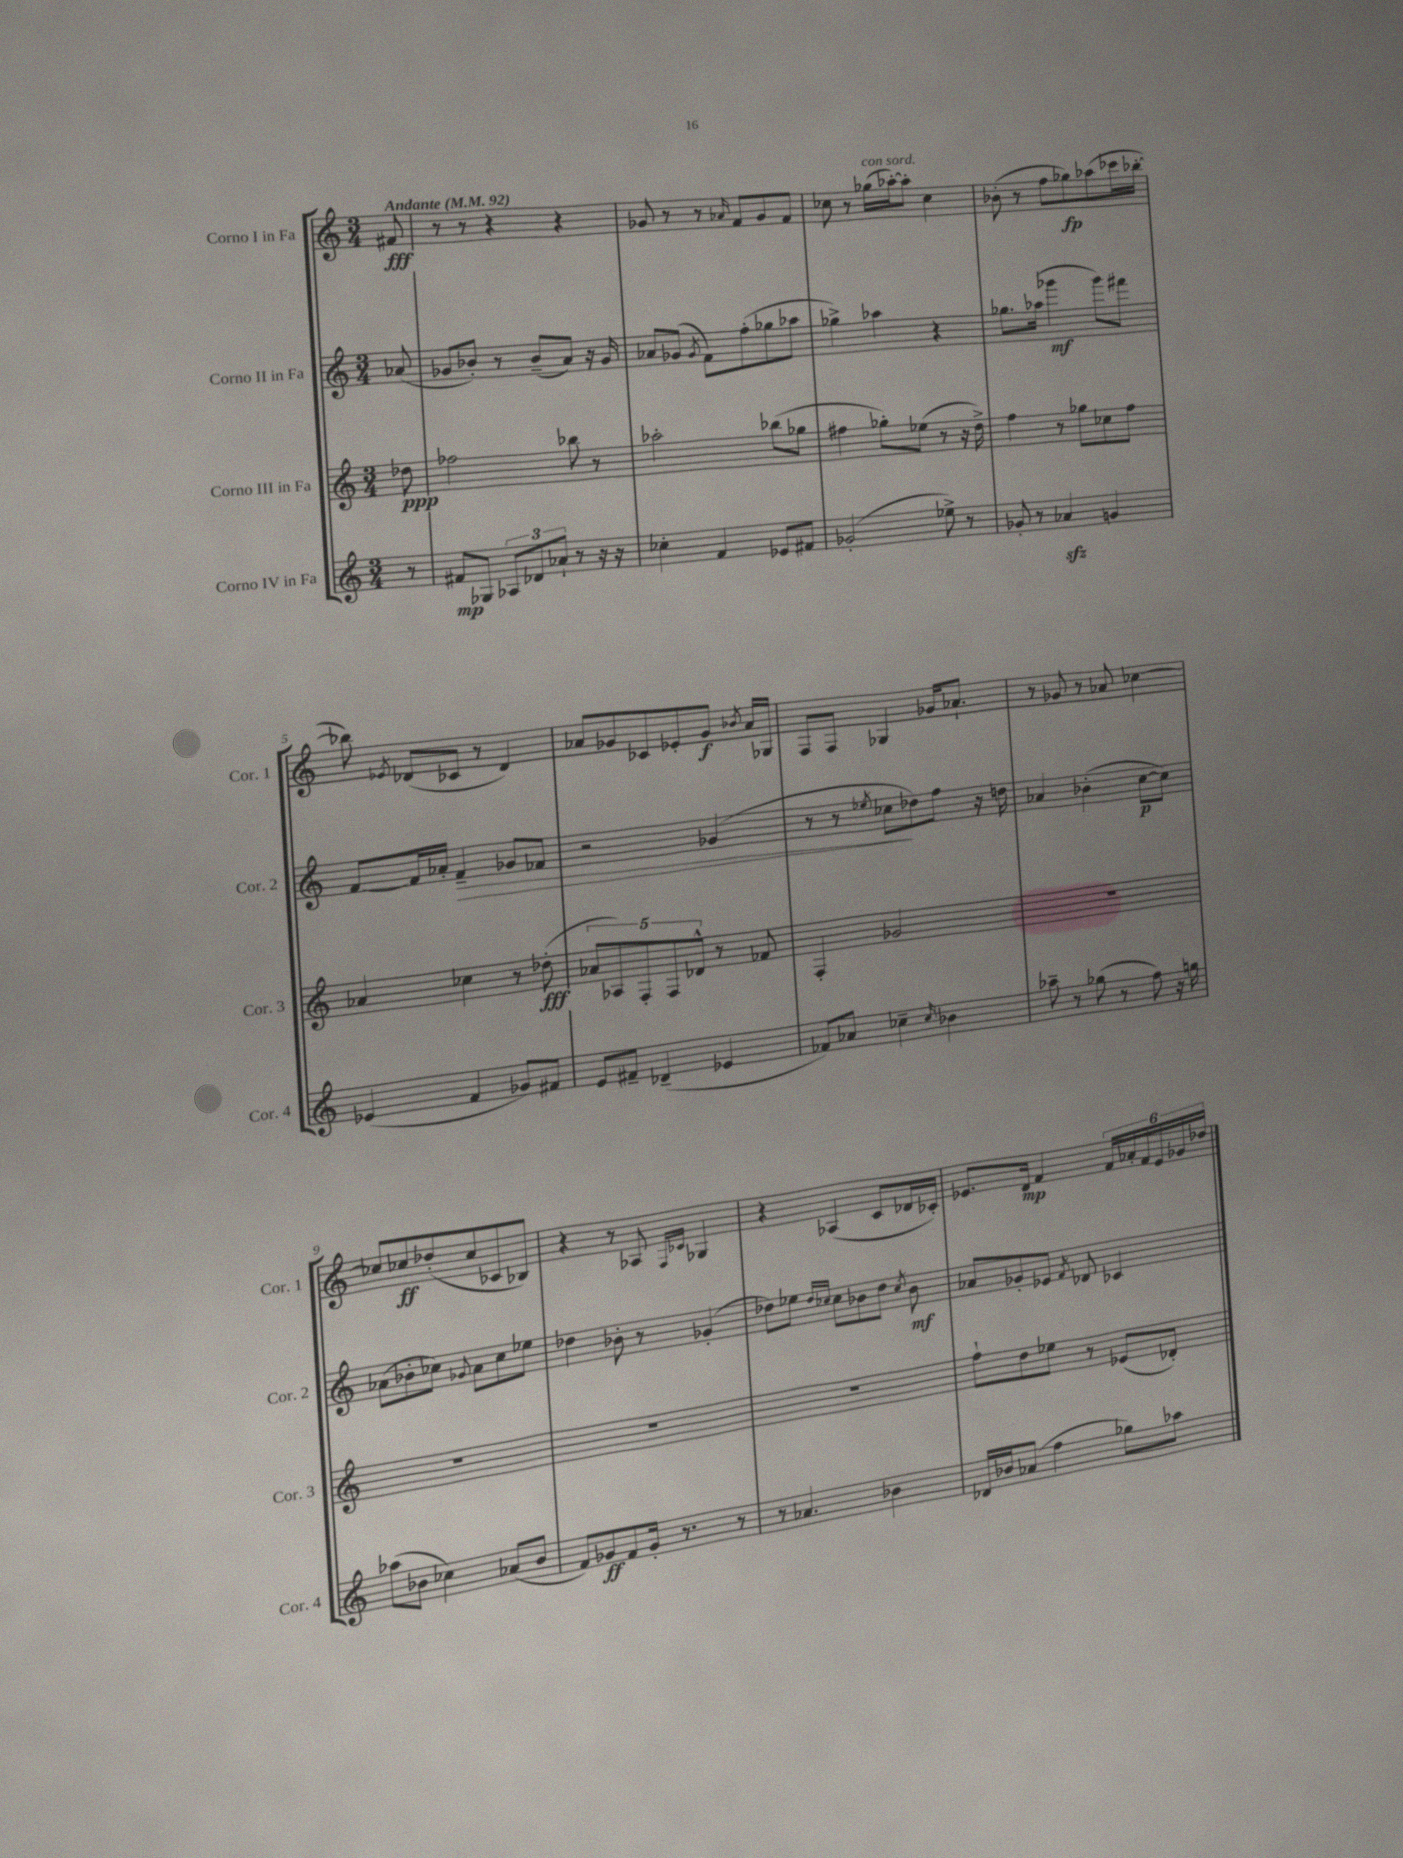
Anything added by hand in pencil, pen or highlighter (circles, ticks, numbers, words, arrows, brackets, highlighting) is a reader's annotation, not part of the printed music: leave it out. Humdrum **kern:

**kern	**dynam	**kern	**dynam	**kern	**dynam	**kern	**dynam
*part4	*part4	*part3	*part3	*part2	*part2	*part1	*part1
*staff4	*staff4	*staff3	*staff3	*staff2	*staff2	*staff1	*staff1
*I"Corno IV in Fa	*	*I"Corno III in Fa	*	*I"Corno II in Fa	*	*I"Corno I in Fa	*
*I'Cor. 4	*	*I'Cor. 3	*	*I'Cor. 2	*	*I'Cor. 1	*
*clefG2	*	*clefG2	*	*clefG2	*	*clefG2	*
*k[]	*	*k[]	*	*k[]	*	*k[]	*
*M3/4	*	*M3/4	*	*M3/4	*	*M3/4	*
*MM92	*	*MM92	*	*MM92	*	*MM92	*
=	=	=	=	=	=	=	=
!	!	!	!	!	!	!LO:TX:a:B:t=Andante	!
8r	.	8dd-X\	ppp	(8a-X/	.	8f#X/	fff
=1	=1	=1	=1	=1	=1	=1	=1
8f#X/L	mp	2ff-X\	.	8g-X/L	.	8r	.
8G-X/J	.	.	.	8b-X'/J)	.	8r	.
12A-X/L	.	.	.	8r	.	4r	.
12d-X/	.	.	.	.	.	.	.
.	.	.	.	(8b-~/L	.	.	.
12a-X`/J	.	.	.	.	.	.	.
8r	.	8bb-X\	.	8a/J)	.	4r	.
16r	.	8r	.	16r	.	.	.
16r	.	.	.	16g-/	.	.	.
=2	=2	=2	=2	=2	=2	=2	=2
4cc-X'\	.	2aa-X'\	.	8a-X/L	.	8g-X/	.
.	.	.	.	(8g-X/J	.	8r	.
.	.	.	.	8qg-/	.	.	.
4f/	.	.	.	8f\L)	.	8r	.
.	.	.	.	.	.	16qqa-X/	.
.	.	.	.	(8ff'\	.	8f/L	.
8e-X/L	.	(8bb-X\L	.	8gg-X\	.	8g-/	.
8f#X/J	.	8gg-X\J	.	8aa-X\J	.	8f/J	.
=3	=3	=3	=3	=3	=3	=3	=3
(2g-X'/	.	4ff#X\	.	4gg-X^\)	.	8cc-X\	.
.	.	.	.	.	.	8r	.
!	!	!	!	!	!	!LO:TX:a:i:t=con sord.	!
.	.	8gg-X'\L)	.	4aa-X\	.	(16gg-X\LL	.
.	.	.	.	.	.	[16aa-X'\J)	.
.	.	(8ee-X\J	.	.	.	8aa-'\J]	.
8ee-X^\)	.	8r	.	4r	.	4cc-\	.
8r	.	16r	.	.	.	.	.
.	.	16dd^\)	.	.	.	.	.
=4	=4	=4	=4	=4	=4	=4	=4
8g-X'/	.	4ff\	.	8.gg-X\L	.	(8b-X'\	.
8r	.	.	.	.	.	8r	.
.	.	.	.	(16aa-X\Jk	.	.	.
4a-Xzz/	.	8r	.	4ggg-X\	mf	8ff\L	.
.	.	8gg-X\L	.	.	.	8gg-X\)	fp
4gn/	.	8cc-X\	.	8ggg-\L)	.	(8aa-X\	.
.	.	8ff\J	.	8fff#X\J	.	16ccc-X\L	.
.	.	.	.	.	.	[16bb-X'\JJ	.
!!LO:LB:g=z
=5	=5	=5	=5	=5	=5	=5	=5
(4e-X/	.	4a-X/	.	[8f/L	.	8bb-X\])	.
.	.	.	.	.	.	8qe-X/	.
.	.	.	.	16f/L]	.	(8d-X/L	.
.	.	.	.	16a-X'/JJ	.	.	.
!	!	!	!	!	!LO:HP:b	!	!
4f/	.	4cc-X\	.	4f~/	>	8c-X/J	.
.	.	.	.	.	.	8r	.
8g-X/L)	.	8r	.	8g-X/L	.	4d-/)	.
8f#X/J	.	(8dd-X'\	fff	8f-X/J	.	.	.
=6	=6	=6	=6	=6	=6	=6	=6
8e/L	.	10a-X/L	.	2r	.	8a-X/L	.
.	.	10A-X/)	.	.	.	.	.
8f#X~/J	.	.	.	.	.	8g-X/	.
.	.	10F'/	.	.	.	.	.
(4d-X~/	.	.	.	.	.	8c-X/	.
.	.	10F/	.	.	.	.	.
.	.	.	.	.	.	8e-X'/	.
.	.	10d-X^^/J	.	.	.	.	.
4e-X/	.	8r	.	(4g-X/	.	8g-/J	f
.	.	.	.	.	.	8qb-X/	.
.	.	8f-X/	.	.	.	16a-/LL	.
.	.	.	.	.	.	16G-X/JJ	.
=7	=7	=7	=7	=7	=7	=7	=7
8f-X/L)	.	4F'/	.	8r	.	8F/L	.
8a-X/J	.	.	.	8r	.	8F/J	.
.	.	.	.	8qee-X/	.	.	.
4cc-X~\	.	2g-X/	.	8cc-X\L	.	4G-X/	.
.	.	.	.	8dd-X\)	]	.	.
16qqcc-/	.	.	.	.	.	.	.
4b-X\	.	.	.	8ff\J	.	16g-X/KL	.
.	.	.	.	.	.	8.a-X`/J	.
.	.	.	.	16r	.	.	.
.	.	.	.	16ddn\	.	.	.
=8	=8	=8	=8	=8	=8	=8	=8
8aa-X~\	.	2.r	.	4a-X/	.	8r	.
8r	.	.	.	.	.	8g-X/	.
(8gg-X\	.	.	.	(4b-X'\	.	8r	.
8r	.	.	.	.	.	8a-X/	.
8ff\)	.	.	.	[8cc\L	p	[4cc-X\	.
16r	.	.	.	8cc\J])	.	.	.
16ggn\	.	.	.	.	.	.	.
!!LO:LB:g=z
=9	=9	=9	=9	=9	=9	=9	=9
(8aa-X\L	.	2.r	.	(8a-X\L	.	8cc-X/L]	.
8b-X\J	.	.	.	8b-X'\	.	8cc-X/	ff
4cc-X\)	.	.	.	8cc-X\J)	.	(8dd-X'/	.
.	.	.	.	8qqg-X/	.	.	.
.	.	.	.	8a-\L	.	8cc-/	.
(8a-X/L	.	.	.	8cc-\	.	8c-X/	.
8b-/J	.	.	.	8ee-X\J	.	8B-X/J)	.
=10	=10	=10	=10	=10	=10	=10	=10
8f/L)	.	2.r	.	4dd-X\	.	4r	.
8g-X/	ff	.	.	.	.	.	.
8f/	.	.	.	8b-X'\	.	8r	.
16g-'/Jk	.	.	.	8r	.	8A-X/	.
8.r	.	.	.	.	.	.	.
.	.	.	.	.	.	16qqF/LL	.
.	.	.	.	.	.	16qqc-X/JJ	.
.	.	.	.	(4g-X'/	.	4G-X/	.
8r	.	.	.	.	.	.	.
=11	=11	=11	=11	=11	=11	=11	=11
8r	.	2.r	.	8dd-X\L)	.	4r	.
4.a-X/	.	.	.	8ee-X\J	.	.	.
.	.	.	.	16qqdd-/LL	.	.	.
.	.	.	.	16qqcc-X/JJ	.	.	.
.	.	.	.	8cc-\L	.	(4A-X/	.
.	.	.	.	8b-X\	.	.	.
4b-X\	.	.	.	8dd-\J	.	8c/L	.
.	.	.	.	8qcc-/	.	.	.
.	.	.	.	8b-\	mf	16d-X/L	.
.	.	.	.	.	.	16c-X'/JJ)	.
=12	=12	=12	=12	=12	=12	=12	=12
16d-X/LL	.	8ff`\L	.	8a-X/L	.	8.e-X/L	.
16b-X/J	.	.	.	.	.	.	.
(8a-X/J	.	8dd\	.	8g-X'/	.	.	.
.	.	.	.	.	.	16d/Jk	mp
4ff\	.	8ee-X\J	.	8e-X/J	.	4f/	.
.	.	.	.	8qf/	.	.	.
.	.	8r	.	8d-X/	.	.	.
8gg-X\L)	.	(8e-X/L	.	4c-X/	.	24f/LL	.
.	.	.	.	.	.	24a-X'/	.
.	.	.	.	.	.	24f/	.
8aa-X\J	.	8d-X'/J)	.	.	.	24e-/	.
.	.	.	.	.	.	24g-X/	.
.	.	.	.	.	.	24dd-X/JJ	.
==	==	==	==	==	==	==	==
*-	*-	*-	*-	*-	*-	*-	*-
